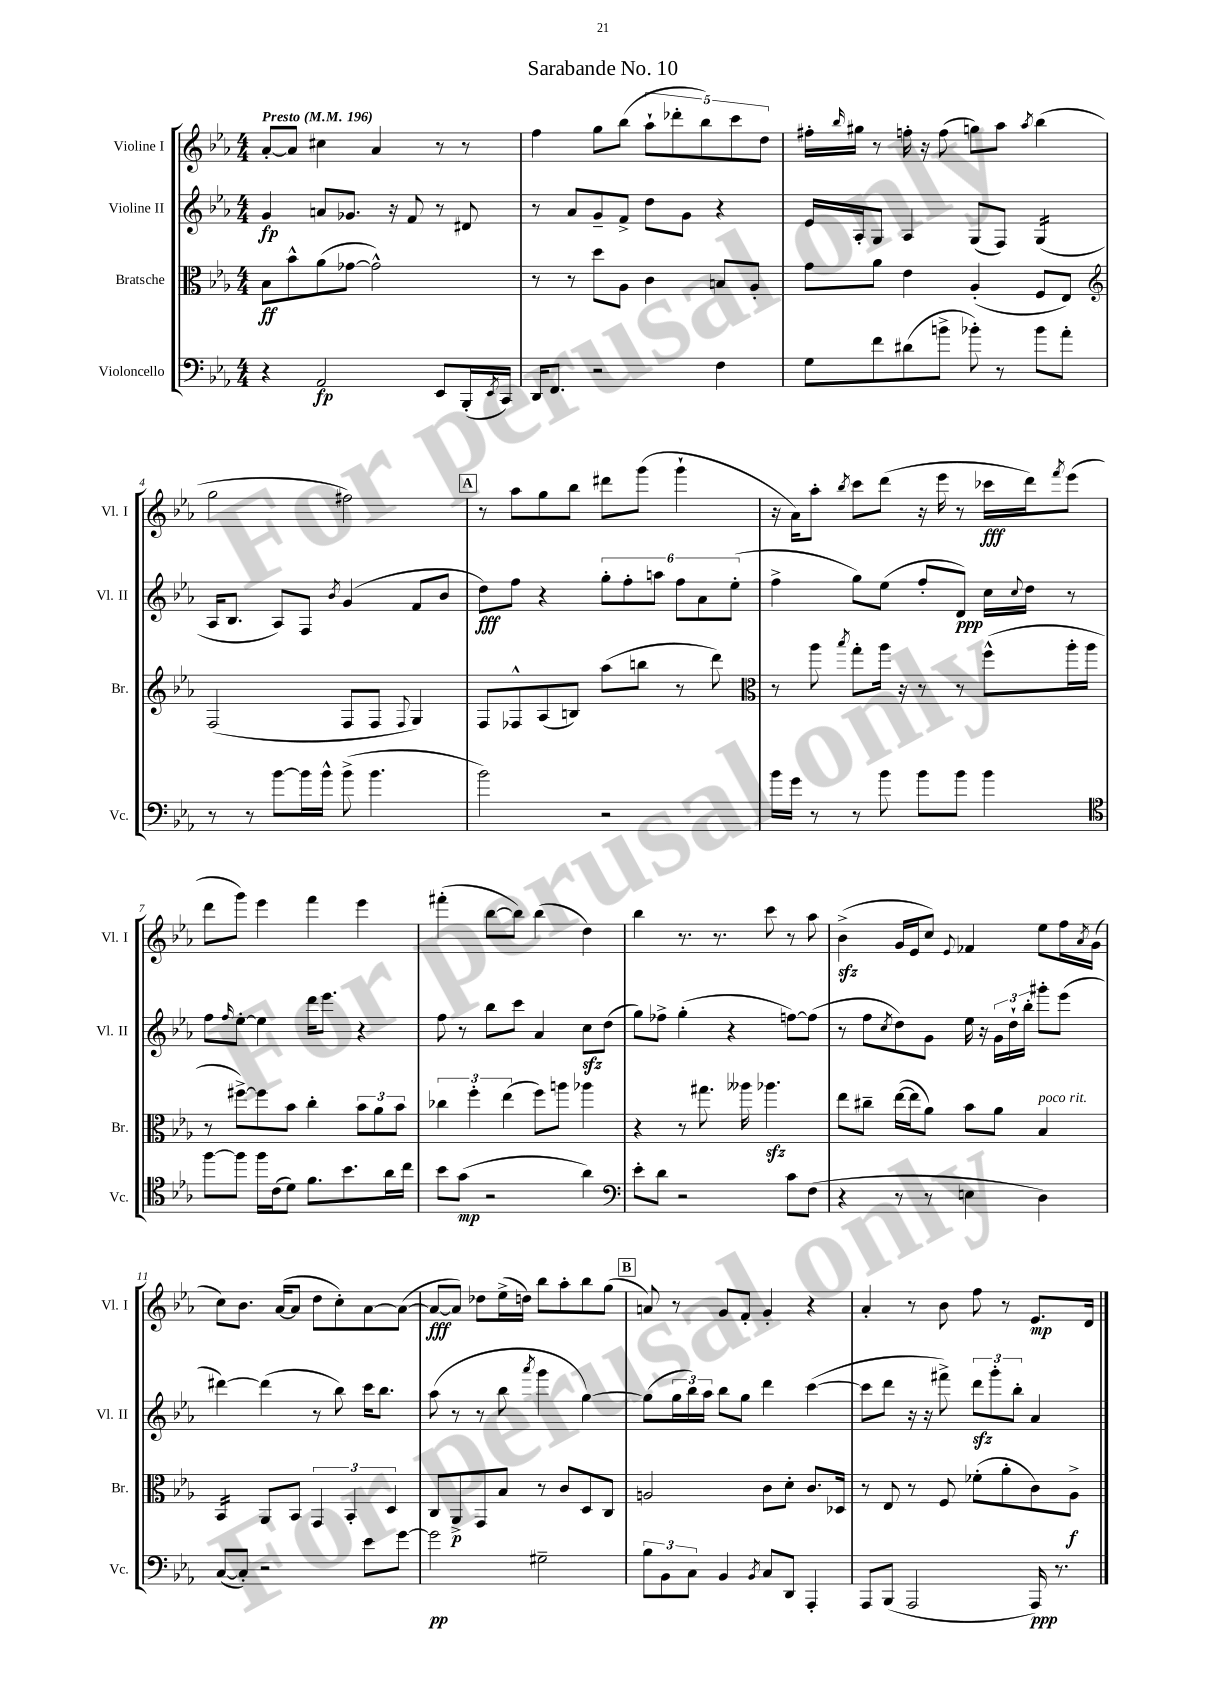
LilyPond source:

\header { title = "Sarabande No. 10" }
<<
\new StaffGroup <<
\new Staff = "s0" \with { instrumentName = "Violine I" shortInstrumentName = "Vl. I" } {
    \clef treble \key ees \major \numericTimeSignature \time 4/4 \tempo "Presto" 4 = 196
    aes'8~-. aes'8 cis''4 aes'4 r8 r8 |
    f''4 g''8 bes''8( \tuplet 5/4 { aes''8-! des'''8-. bes''8) c'''8 d''8 } |
    fis''16-. \grace { bes''16 } gis''16 r8 f''16-. r16 f''8( g''8) aes''8 \acciaccatura { aes''8 } bes''4( |
    g''2 fis''2) |
    \mark \markup { \box "A" } r8 aes''8 g''8 bes''8 dis'''8 g'''8( g'''4-! |
    r16 aes'16) aes''8-. \acciaccatura { bes''8 } c'''8 d'''8( r16 ees'''16 r8 ces'''16\fff d'''16) \acciaccatura { f'''8 } ees'''8( |
    d'''8 g'''8) ees'''4 f'''4 ees'''4 |
    fis'''4-.( bes''8~ bes''8) bes''4( d''4) |
    bes''4 r8. r8. c'''8 r8 aes''8 |
    bes'4->\sfz( g'16 ees'16 c''8) \appoggiatura { ees'8 } fes'4 ees''8 f''16 \acciaccatura { aes'8 } g'16( |
    c''8) bes'8. aes'16~( aes'8 d''8 c''8-.) aes'8~ aes'8~( |
    aes'8~\fff aes'8) des''8 ees''16->( d''16) bes''8 aes''8-. bes''8 g''8( |
    \mark \markup { \box "B" } a'8) r8 g'8 f'8-. g'4-. r4 |
    aes'4-. r8 bes'8 f''8 r8 ees'8.\mp d'16 \bar "|." |
}
\new Staff = "s1" \with { instrumentName = "Violine II" shortInstrumentName = "Vl. II" } {
    \clef treble \key ees \major \numericTimeSignature \time 4/4
    g'4\fp a'8 ges'8. r16 f'8 r8 dis'8 |
    r8 aes'8 g'8-- f'8-> d''8 g'8 r4 |
    ees'16 aes16-. g8 aes4 g8( f8) g4:16( |
    aes16 bes8. aes8) f8 \acciaccatura { bes'8 } g'4( f'8 bes'8 |
    \mark \markup { \box "A" } d''8\fff) f''8 r4 \tuplet 6/4 { g''8-. f''8-. a''8 f''8 aes'8 ees''8-.( } |
    f''4-> g''8) ees''8( f''8-. d'8\ppp) c''16 \appoggiatura { c''8 } d''16 r8 |
    f''8 \grace { f''16 } ees''8~-. ees''4 d'''16 ees'''8. r4 |
    f''8 r8 bes''8 c'''8 aes'4 c''8\sfz d''8( |
    g''8) fes''8-> g''4-.( r4 f''8~) f''8( |
    r8 f''8 \acciaccatura { c''8 } d''8) g'8 ees''16 r16 \tuplet 3/2 { g'16 d''16-! bes''16-. } gis'''8-. ees'''8( |
    dis'''4~) dis'''4( r8 bes''8) c'''16 bes''8. |
    aes''8( r8 r8 bes''8 \acciaccatura { aes'''8 } g'''4 g''4~) |
    \mark \markup { \box "B" } g''8( \tuplet 3/2 { g''16 bes''16) aes''16 } bes''8 g''8 d'''4 c'''4~( |
    c'''8 d'''8 r16 r16 fis'''8->) \tuplet 3/2 { d'''8\sfz g'''8-. bes''8-. } aes'4 \bar "|." |
}
\new Staff = "s2" \with { instrumentName = "Bratsche" shortInstrumentName = "Br." } {
    \clef alto \key ees \major \numericTimeSignature \time 4/4
    bes8\ff bes'8-^ aes'8( ges'8~ ges'2-^) |
    r8 r8 d''8 aes8 c'4 b8 aes8-. |
    g'8 aes'8 ees'4 aes4-.( f8 ees8) |
    \clef treble f2( f8 f8 \appoggiatura { f8 } g4) |
    \mark \markup { \box "A" } f8 fes8-^ aes8( b8) aes''8( b''8 r8 d'''8) |
    \clef alto r8 aes''8 \acciaccatura { bes''8 } g''8-. aes''16 r16 r8 r8 f''8-^( aes''16-. aes''16 |
    r8 fis''8~->) fis''8 bes'8 c''4-. \tuplet 3/2 { bes'8 aes'8 bes'8 } |
    \tuplet 3/2 { ces''4 f''4-. ees''4( } f''8) a''8 aes''4 |
    r4 r8 gis''8. aeses''16 aes''4.\sfz |
    ees''8 cis''8-- ees''16~( ees''16 aes'8) bes'8 aes'8 bes4^\markup { \italic "poco rit." } |
    bes,4:16 aes,8 bes,8 \tuplet 3/2 { g,4 bes,4-. d4 } |
    c8 aes,8->\p g,8 bes8 r8 c'8 d8 c8 |
    \mark \markup { \box "B" } a2 c'8 d'8-. c'8. des16 |
    r8 ees8 r8 f8 fes'8-.( aes'8-. c'8) aes8->\f \bar "|." |
}
\new Staff = "s3" \with { instrumentName = "Violoncello" shortInstrumentName = "Vc." } {
    \clef bass \key ees \major \numericTimeSignature \time 4/4
    r4 aes,2\fp ees,8 bes,,16-.( \acciaccatura { ees,8 } c,16) |
    d,16 f,8. r2 f4 |
    g8 f'8 dis'8( b'8-> bes'8-.) r8 bes'8 aes'8-. |
    r8 r8 bes'8~ bes'16 bes'16-^ bes'8->( bes'4. |
    \mark \markup { \box "A" } bes'2) r2 |
    bes'16 g'16 r8 r8 bes'8 bes'8 bes'8 bes'4 |
    \clef tenor f''8~ f''8 f''16 c'16( d'8) f'8. bes'8. aes'16 c''16 |
    bes'8 g'8\mp( r2 aes'4) |
    \clef bass ees'8-. d'8 r2 c'8 f8( |
    r4 r8 r8 e4 d4) |
    c8~( c8-.) r2 ees'8 g'8~ |
    g'2\pp gis2-- |
    \mark \markup { \box "B" } \tuplet 3/2 { bes8 bes,8 c8 } bes,4 \acciaccatura { bes,8 } c8 d,8 aes,,4-. |
    aes,,8 bes,,8( aes,,2 aes,,16\ppp) r8. \bar "|." |
}
>>
>>
